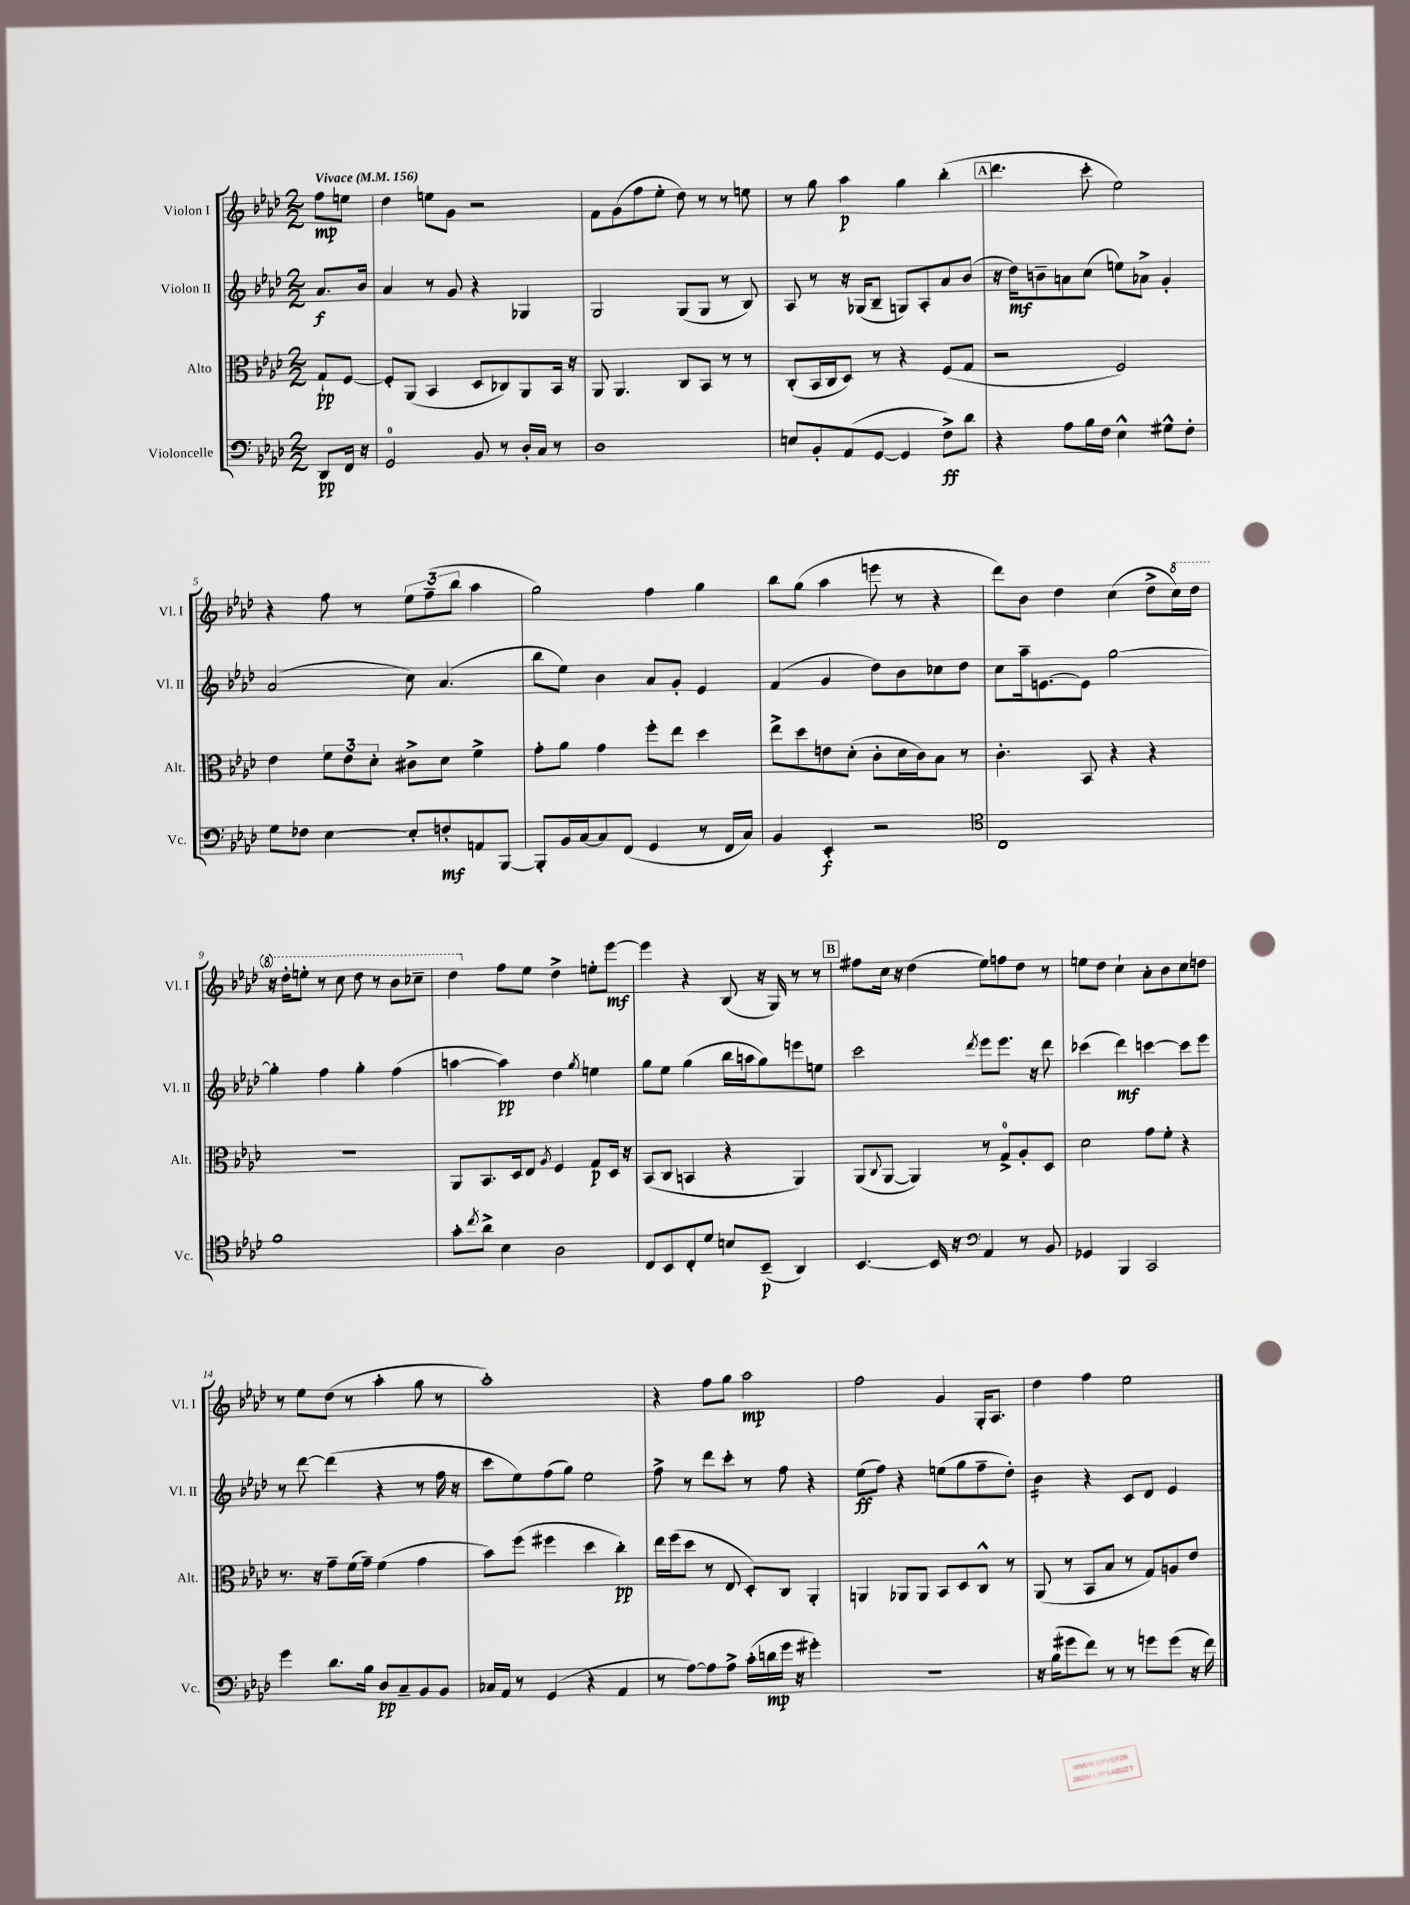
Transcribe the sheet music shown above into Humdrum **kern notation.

**kern	**kern	**kern	**kern
*staff4	*staff3	*staff2	*staff1
*clefF4	*clefC3	*clefG2	*clefG2
*k[b-e-a-d-]	*k[b-e-a-d-]	*k[b-e-a-d-]	*k[b-e-a-d-]
*M2/2	*M2/2	*M2/2	*M2/2
*MM156	*MM156	*MM156	*MM156
8DD-	8G`	8.a-	8ff
16FF	[8F	.	8ee
16r	.	16b-	.
=	=	=	=
2GG	8F']	4a-	4dd-
.	(8AA-	.	.
.	4BB-	8r	8ee
.	.	8g	8g
8BB-	8D-	4r	2r
8r	8C-)	.	.
16D-'	8AA-	4G-	.
16C	.	.	.
8r	16BB-	.	.
.	16r	.	.
=	=	=	=
1D-	8AA-	2G	8f
.	4.AA-	.	(8g
.	.	.	8ff
.	.	.	8ee-'
.	8C	(8G	8dd-)
.	8BB-	8G	8r
.	8r	8r	8r
.	8r	8B-)	8ee
=	=	=	=
8E	(8C'	8A-	8r
8BB-'	16BB-	8r	8gg
.	16C	.	.
(8AA-	8D-)	16r	4aa-
.	.	(16G-	.
[8GG	8r	8B-~	.
4GG]	4r	8G)	4gg
.	.	8A-'	.
8F^)	(8F	8a-	(4bb-'
8d-	8G	(8b-	.
=	=	=	=
4r	2r	16r	4.ddd-
.	.	16dd-)	.
.	.	8b~	.
8A-	.	8a	.
16B-	.	(8cc	8ccc'
16F	.	.	.
4E-^^	2F)	8ee)	2ee-)
.	.	8a-^	.
8G#^^	.	4g'	.
8F'	.	.	.
=	=	=	=
8G	4e-	(2a-	4r
8F-	.	.	.
[4E-	12f	.	8ff
.	12e-	.	.
.	.	.	8r
.	12d-'	.	.
8E-']	8c#^	8cc)	12ee-
.	.	.	(12ff~
8F'	8d-	(4.a-	.
.	.	.	12bb-
8AA	4f^	.	4aa-
[8BBB-	.	.	.
=	=	=	=
8BBB-']	8g'	8bb-	2gg)
16BB-	8a-	8ee-)	.
[16C	.	.	.
8C]	4g	4b-	.
(8FF	.	.	.
4GG	8ff'	8a-	4ff
.	8ee-	8g'	.
8r	4dd-	4e-	4gg
16FF	.	.	.
16C)	.	.	.
=	=	=	=
4BB-	8ee-^	(4f	8bb-
.	8dd-	.	(8gg
4EE-'	8e	4g	4aa-
.	(8d-'	.	.
2r	8c'	8dd-)	8eee
.	16d-	8b-	8r
.	16c)	.	.
.	8B-	8cc-	4r
.	8r	8dd-	.
=	=	=	=
*clefC4	*	*	*
1C	4.c'	8cc	8ddd-)
.	.	16aa-~	8b-
.	.	[8.e	.
.	.	.	4dd-
.	8BB-	8e]	.
.	4r	[2gg	(4cc
.	4r	.	8dd-^
.	.	.	16ccc)
.	.	.	16ddd-
=	=	=	=
1f	1r	4gg']	16r
.	.	.	16ddd-'
.	.	.	8eee'
.	.	4ff	8r
.	.	.	8ccc
.	.	4gg'	8ddd-
.	.	.	8r
.	.	(4ff	8bb-
.	.	.	8ccc-~
=	=	=	=
8g'	8AA-	[4aa	4ddd-
8qcc	.	.	.
8a-^	8.BB-	.	.
4B-	.	4aa])	8ff
.	16D-	.	.
.	8E-	.	8ee-
.	8qA-	.	.
2A-	4F	4dd-	4dd-^
.	.	8qgg	.
.	8G	4ee	8ee'
.	16D-	.	[8eee-
.	16r	.	.
=	=	=	=
8C	(8BB-	8gg	4eee-]
8BB-	8C	8ee-	.
8C'	4BB	(4gg	4r
8d-	.	.	.
8B	4r	16bb-	(8B-
.	.	16aa	.
(8BB-~	.	8gg)	16r
.	.	.	16G)
4AA-)	4AA-)	8eee	8r
.	.	8ee	8r
=	=	=	=
[4.BB-	(8AA-	2ccc	8ff#
.	8qqC	.	.
.	[8AA-	.	16cc
.	.	.	16r
.	4AA-])	.	(4dd-
16BB-]	.	.	.
16r	.	.	.
*clefF4	*	*	*
.	.	8qddd-	.
4AA-	8r	8eee-	8ee-)
.	8G^	8.eee-	8ff
8r	8A-'	.	8dd-
.	.	16r	.
8BB-	8D-	8ddd-	8r
=	=	=	=
4GG-	2d-	(4ccc-	8ee
.	.	.	8dd-
4BBB-	.	4ddd-)	4cc`
2CC	8g	[4ccc	8a-'
.	8f'	.	8b-
.	4r	8ccc]	8cc
.	.	8eee-	8dd
=	=	=	=
4g	8.r	8r	8r
.	.	[8ddd-	8ee-
.	16r	.	.
8.d-	8g~	(4ddd-]	(8dd-
.	(16f	.	8r
16B-	16g~)	.	.
8D-	(4f	4r	4aa-'
8C~	.	.	.
8BB-	4g	8r	8gg
8BB-	.	16ff	8r
.	.	16r	.
=	=	=	=
16C-	8b-)	8ccc	1aa-')
16AA-	.	.	.
8r	(8ff	8ee-)	.
(4GG	4ff#	(8ff	.
.	.	8gg)	.
4r	4dd-	2ee-	.
4AA-	4cc')	.	.
=	=	=	=
8r	16ee-	8ff^	4r
.	(16ff	.	.
[8A-)	8dd-	8r	.
8A-]	8r	8ddd-	8ff
8A-^	8E-	8ccc'	8gg
(16c'	8D-')	8r	2aa-
16d	.	.	.
16g	8C	8ff	.
16r	.	.	.
4g#')	4AA-'	4r	.
=	=	=	=
1r	4AA	(8ee-	2ff
.	.	8ff)	.
.	8AA-	4r	.
.	8AA-	.	.
.	8BB-	(8ee	4g
.	8D-	8gg	.
.	8C^^	8ff~	16G'
.	.	.	8.A-
.	8r	8dd-')	.
=	=	=	=
16r	(8AA-	4b-	4dd-
(16B-	.	.	.
8g#	8r	.	.
8f)	8BB-	4r	4ff
8r	8B-	.	.
8r	8r	8c	2ee-
8g	8G)	8d-	.
(8g	8A	4e-	.
16r	8e-	.	.
16f)	.	.	.
==	==	==	==
*-	*-	*-	*-
